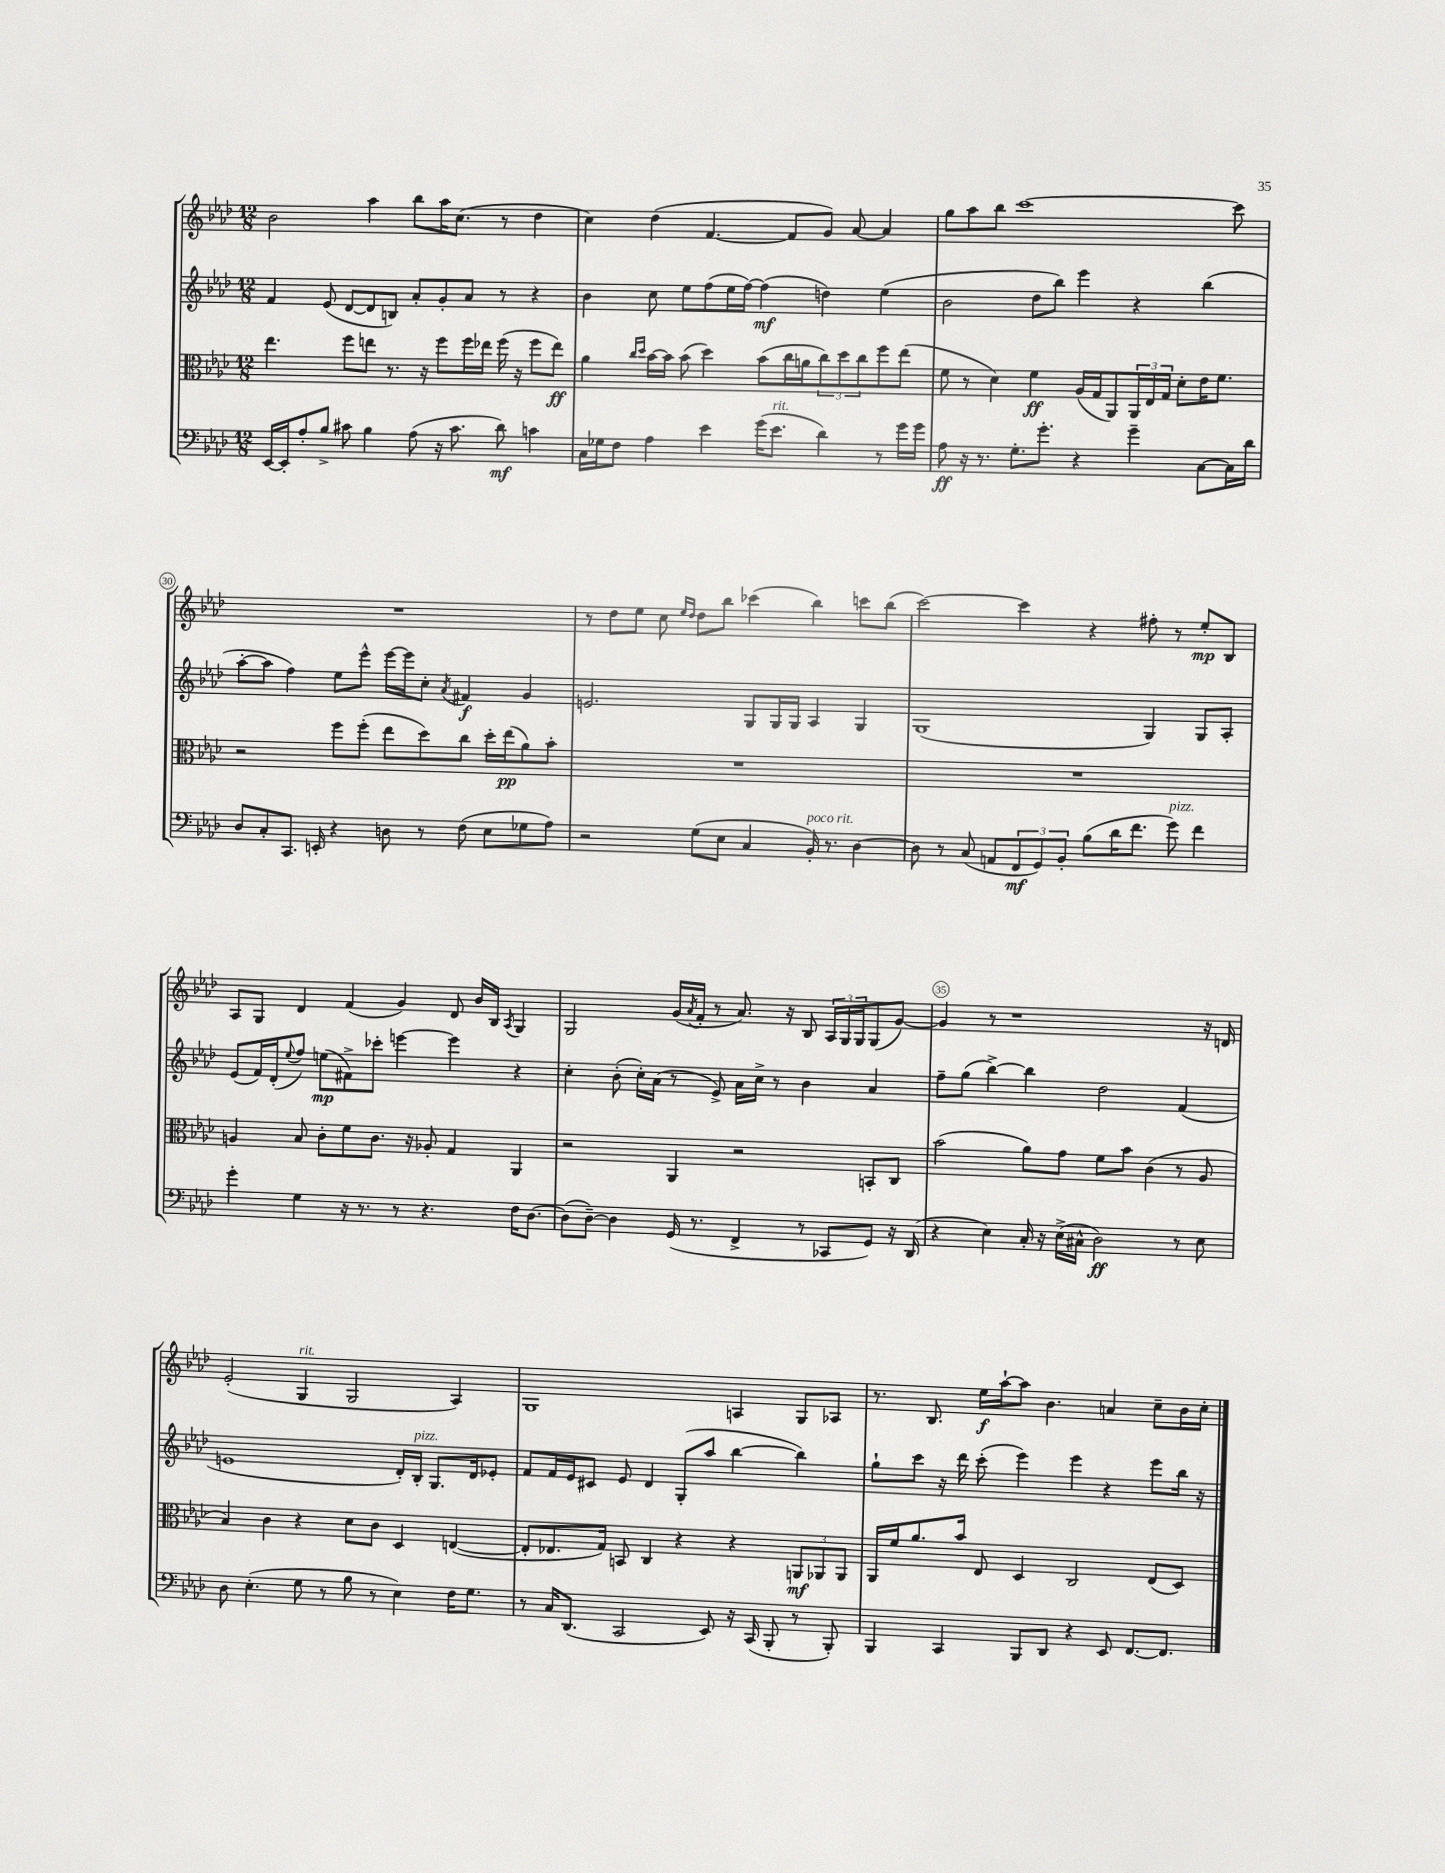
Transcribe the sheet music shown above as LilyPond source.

<<
\new StaffGroup <<
\new Staff = "s0" {
    \clef treble \key aes \major \numericTimeSignature \time 12/8
    bes'2 aes''4 bes''8 aes''16 c''8.( r8 des''4 |
    c''4) des''4( f'4.~ f'8 g'8) aes'8~ aes'4 |
    g''8 aes''8 bes''8 c'''1~ c'''8 |
    R1. |
    r8 des''8 ees''8 c''8 \grace { ees''16 des''16 } des''8 bes''8 ces'''4( bes''4) c'''8 bes''8( |
    c'''2~) c'''4 r4 fis''8-. r8 ees''8-.\mp bes8 |
    aes8 g8 des'4 f'4( g'4) des'8 bes'16 bes16 \acciaccatura { aes8 } g4 |
    g2 g'16( \acciaccatura { aes'8 } f'16-. r8 aes'8.) r16 bes8 \tuplet 3/2 { aes16 g16 g16 } g8( g'8~) |
    g'4 r8 r1 r16 d'16 |
    ees'2-.( g4^\markup { \italic "rit." } g2 aes4) |
    g1 a4 g8 aes8 |
    r8. bes8. ees''16\f aes''16~-! aes''8 bes'4. a'4 c''8-- bes'16 c''16-. \bar "|." |
}
\new Staff = "s1" {
    \clef treble \key aes \major \numericTimeSignature \time 12/8
    f'4 ees'8( des'8~ des'8 b8) aes'8-. g'8-. aes'8 r8 r4 |
    bes'4 c''8 ees''8 f''8( ees''16 f''16~) f''4\mf( d''4) ees''4( |
    bes'2 des''8 bes''8) ees'''4 r4 bes''4( |
    aes''8~-. aes''8 f''4) ees''8 ees'''8-^ ees'''16~ ees'''16 c''8-. \acciaccatura { aes'8 } fis'4\f g'4 |
    e'2. g8 g16 g16 aes4 g4 |
    g1( g4) g8 aes8-. |
    ees'8( f'16) des'16-.( \appoggiatura { ees''8 } f''8) e''8\mp( fis'8->) ces'''8-. e'''4~ e'''4 r4 |
    c''4-. bes'8-.( c''16-.) aes'16( r8 ees'8->) aes'16 c''16-> r8 bes'4 aes'4 |
    f''8-- g''8( bes''4~->) bes''4 des''2 f'4( |
    e'1 des'16-.) bes16-.^\markup { \italic "pizz." } g8. des'16 ees'8-. |
    f'8 f'16 ees'16 cis'8 ees'8 des'4 g8-.( aes''8 bes''4~ bes''4) |
    g''8-! c'''8 r16 des'''16 c'''8-.( ees'''4) ees'''4 r4 ees'''8 bes''16 r16 \bar "|." |
}
\new Staff = "s2" {
    \clef alto \key aes \major \numericTimeSignature \time 12/8
    ees''4. f''8 e''8 r8. r16 f''8 f''16 ees''16 f''16( r16 f''8 ees''8\ff) |
    aes'4 \grace { c''16 des''16 } bes'16~ bes'16 bes'8( des''4) bes'8( c''16 a'16 \tuplet 3/2 { c''8) des''8 c''8 } f''8 ees''8( |
    f'8 r8 des'4) f'4\ff aes16( g16 aes,8) \tuplet 3/2 { aes,16 ees16 g16 } des'8-. ees'16 f'8. |
    r2 f''8 f''8-.( ees''8 des''8) c''8 des''16-. ees''16\pp( aes'8) bes'8-. |
    R1. |
    R1. |
    a4 bes8 c'8-. f'8 c'8. r16 aes8-. g4 aes,4 |
    r2 aes,4 r2 b,8-. c8 |
    bes'2( aes'8) g'8 f'8 bes'8 c'4( r8 aes8 |
    bes4) c'4 r4 des'8 c'8 des4 e4~( |
    e8-. ees8. g16) b,8 c4 r4 r4 \tuplet 3/2 { a,8\mf aes,8 aes,8 } |
    aes,16 f'16 aes'8. bes'16 ees8 des4 c2 ees8( des8) \bar "|." |
}
\new Staff = "s3" {
    \clef bass \key aes \major \numericTimeSignature \time 12/8
    ees,16~ ees,16-. aes8-. bes8-> cis'8 bes4 aes8( r16 cis'8. des'8\mf) c'4 |
    c16 ges16 f8 aes4 ees'4 g'16( ees'8.^\markup { \italic "rit." } des'4) r8 g'16 g'16 |
    aes8\ff r16 r8. g8.-. g'8.-. r4 g'4-- c8~ c16 des'16 |
    des8 c8-. c,8. e,16-. r4 d8 r8 f8( ees8 ges8 aes8) |
    r2 g8( ees8 c4 bes,16-.^\markup { \italic "poco rit." }) r8. des4~ |
    des8 r8 c8( a,8 \tuplet 3/2 { f,8\mf g,8) bes,8-. } bes8( des'16 f'8. g'8^\markup { \italic "pizz." }) f'4 |
    g'4-. g4 r16 r8. r8 r4. f16 des8.~ |
    des8( des8~--) des4 g,16( r8. f,4-> r8 ces,8 g,8) r16 des,16( |
    r4 ees4) c16-. r16 ees16->( cis16-^ des2\ff) r8 ees8 |
    des8 ees4.-.( g8 r8 bes8 r8 ees4) f16 g8. |
    r8 c16 des,8.( c,2 ees,8) r16 c,16( bes,,8-. r8 bes,,8-.) |
    bes,,4 c,4 bes,,8 des,8 r4 ees,8 f,8.~ f,8. \bar "|." |
}
>>
>>
\layout { \context { \Score currentBarNumber = #27 \override BarNumber.break-visibility = ##(#f #t #t) barNumberVisibility = #(every-nth-bar-number-visible 5) \override BarNumber.stencil = #(make-stencil-circler 0.1 0.3 ly:text-interface::print) } }
